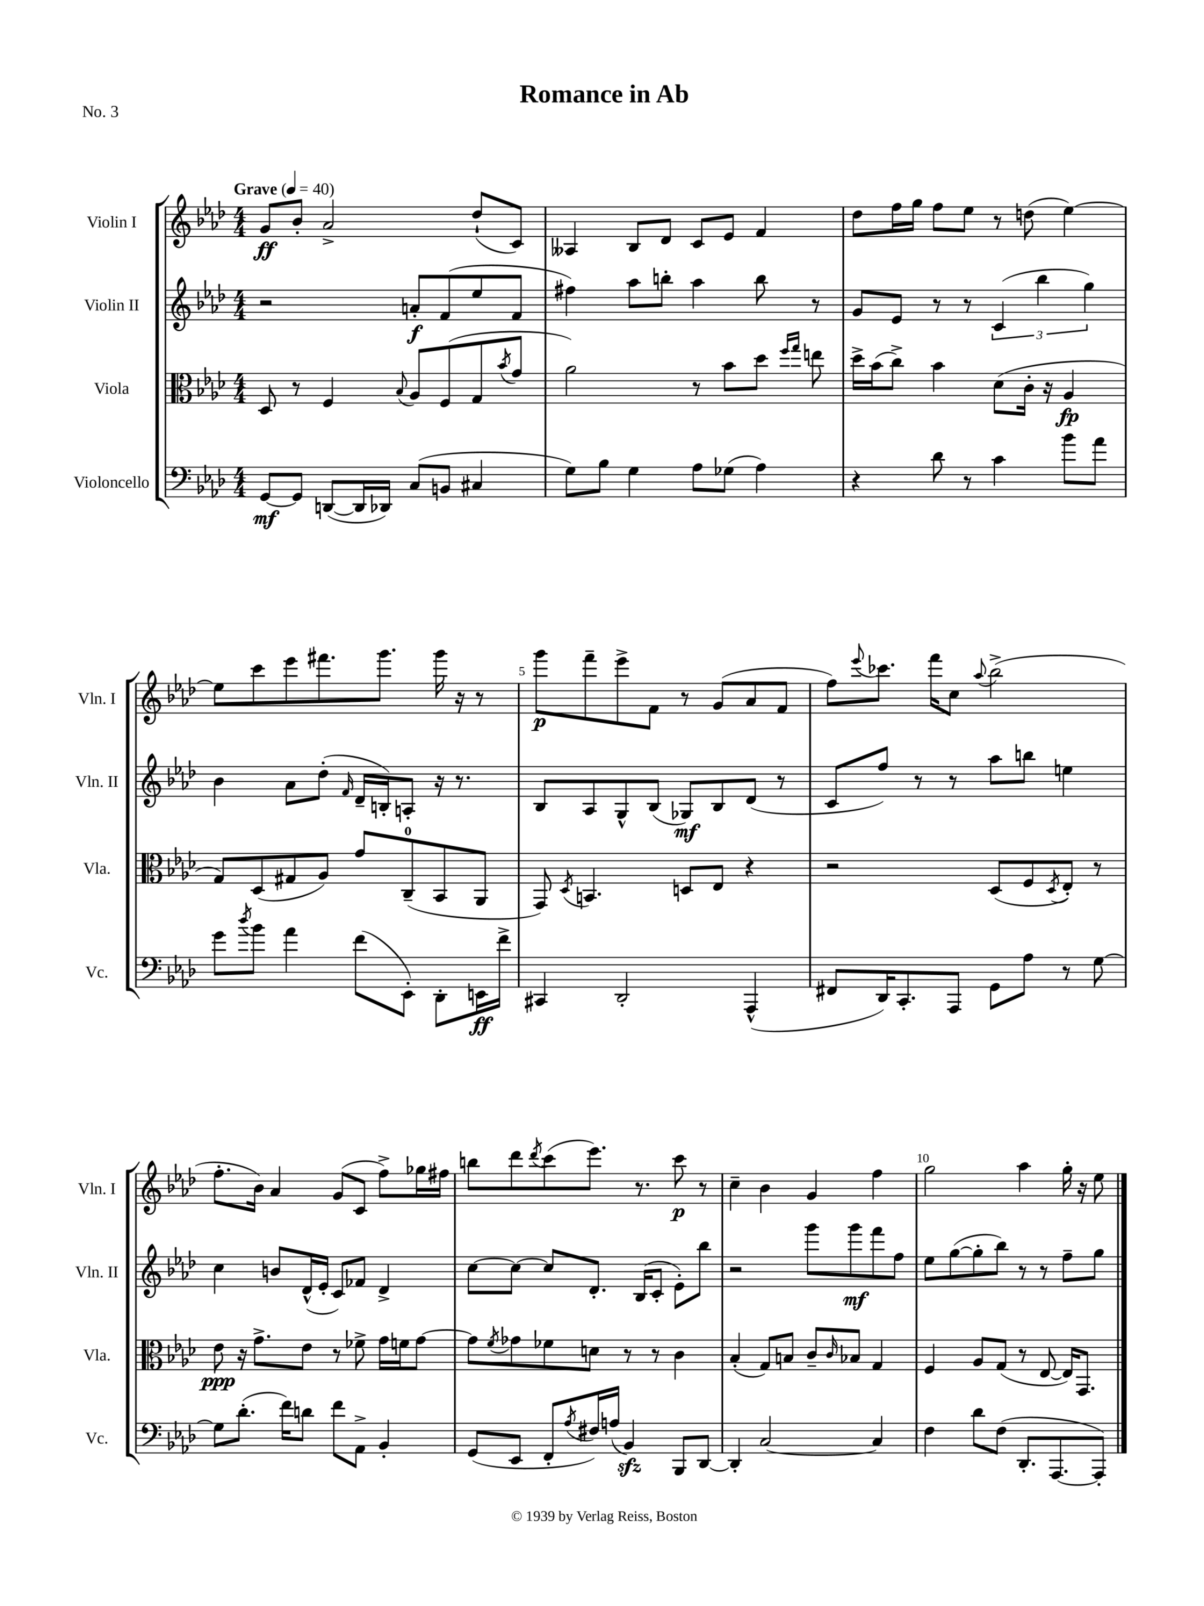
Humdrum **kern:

**kern	**dynam	**kern	**dynam	**kern	**dynam	**kern	**dynam
*part4	*part4	*part3	*part3	*part2	*part2	*part1	*part1
*staff4	*staff4	*staff3	*staff3	*staff2	*staff2	*staff1	*staff1
*I"Violoncello	*	*I"Viola	*	*I"Violin II	*	*I"Violin I	*
*I'Vc.	*	*I'Vla.	*	*I'Vln. II	*	*I'Vln. I	*
*clefF4	*	*clefC3	*	*clefG2	*	*clefG2	*
*k[b-e-a-d-]	*	*k[b-e-a-d-]	*	*k[b-e-a-d-]	*	*k[b-e-a-d-]	*
*M4/4	*	*M4/4	*	*M4/4	*	*M4/4	*
*MM40	*	*MM40	*	*MM40	*	*MM40	*
=1	=1	=1	=1	=1	=1	=1	=1
!	!	!	!	!	!	!LO:TX:a:B:t=Grave	!
[8GG/L	mf	8D-/	.	2r	.	8g/L	ff
8GG/J]	.	8r	.	.	.	8b-'/J	.
([8DDn/L	.	4F/	.	.	.	2a-^/	.
16DD/L]	.	.	.	.	.	.	.
16DD-X/JJ)	.	.	.	.	.	.	.
.	.	8qqB-/	.	.	.	.	.
(8C/L	.	8A-/L	.	8an'/L	f	.	.
8BBn/J	.	(8F/	.	(8f/	.	.	.
4C#X/	.	8G/	.	8ee-/	.	(8dd-`/L	.
.	.	8qb-/	.	.	.	.	.
.	.	8g/J	.	8f/J	.	8c/J)	.
=2	=2	=2	=2	=2	=2	=2	=2
8G\L)	.	2a-\)	.	4ff#X\)	.	4A--X/	.
8B-\J	.	.	.	.	.	.	.
4G\	.	.	.	8aa-\L	.	8B-/L	.
.	.	.	.	8bbn'\J	.	8d-/J	.
8A-\L	.	8r	.	4aa-\	.	8c/L	.
(8G-X\J	.	8b-\L	.	.	.	8e-/J	.
4A-\)	.	8dd-\J	.	8bb\	.	4f/	.
.	.	16qqff/LL	.	.	.	.	.
.	.	16qqgg/JJ	.	.	.	.	.
.	.	8een\	.	8r	.	.	.
=3	=3	=3	=3	=3	=3	=3	=3
4r	.	16dd-^\LL	.	8g/L	.	8dd-\L	.
.	.	(16b-\J	.	.	.	.	.
.	.	8cc^\J)	.	8e-/J	.	16ff\L	.
.	.	.	.	.	.	16gg\JJ	.
8d-\	.	4b-\	.	8r	.	8ff\L	.
8r	.	.	.	8r	.	8ee-\J	.
4c\	.	(8d-\L	.	(6c/	.	8r	.
.	.	16c'\Jk	.	.	.	(8ddn\	.
.	.	.	.	6bb-\	.	.	.
.	.	16r	.	.	.	.	.
8b-\L	.	4A-/	fp	.	.	[4ee-\)	.
.	.	.	.	6gg\)	.	.	.
8a-\J	.	.	.	.	.	.	.
!!LO:LB:g=z
=4	=4	=4	=4	=4	=4	=4	=4
8g\L	.	8G/L)	.	4b-\	.	8ee-\L]	.
8qdd-/	.	.	.	.	.	.	.
8b-\J	.	(8D-/	.	.	.	8ccc\	.
4a-\	.	8G#X/	.	8a-\L	.	8eee-\	.
.	.	8A-/J)	.	(8dd-'\J	.	8.fff#X\	.
.	.	.	.	16qqf/	.	.	.
(8f\L	.	8g/L	.	16d-~/LL	.	.	.
.	.	.	.	16Bn'/J)	.	8.ggg\J	.
8EE-'\J)	.	(8C~/	.	8An'/J	.	.	.
8DD-'\L	.	8BB-/	.	16r	.	16ggg\	.
.	.	.	.	8.r	.	16r	.
16EEn\L	ff	8AA-/J	.	.	.	8r	.
16f^\JJ	.	.	.	.	.	.	.
=5	=5	=5	=5	=5	=5	=5	=5
4CC#X/	.	8GG/)	.	8B-/L	.	8ggg\L	p
.	.	8qD-/	.	.	.	.	.
.	.	4.BBn/	.	8A-/	.	8fff~\	.
2DD-'/	.	.	.	8G^^/	.	8eee-^\	.
.	.	.	.	(8B-/J	.	8f\J	.
.	.	8Dn/L	.	8G-X/L)	mf	8r	.
.	.	8E-/J	.	8B-/	.	(8g/L	.
(4AAA-^^/	.	4r	.	(8d-/J	.	8a-/	.
.	.	.	.	8r	.	8f/J	.
=6	=6	=6	=6	=6	=6	=6	=6
8FF#X/L	.	2r	.	8c/L	.	8ff\L)	.
.	.	.	.	.	.	8qqeee-/	.
16DD-/K)	.	.	.	8ff/J)	.	8.ccc-X\J	.
8.CC'/	.	.	.	.	.	.	.
.	.	.	.	8r	.	.	.
.	.	.	.	.	.	16fff\KL	.
8AAA-/J	.	.	.	8r	.	8cc\J	.
.	.	.	.	.	.	8qqaa-/	.
8GG\L	.	(8D-/L	.	8aa-\L	.	(2bb-^\	.
8A-\J	.	8F/	.	8bbn\J	.	.	.
.	.	8qD-/	.	.	.	.	.
8r	.	8E-'/J)	.	4een\	.	.	.
[8G\	.	8r	.	.	.	.	.
!!LO:LB:g=z
=7	=7	=7	=7	=7	=7	=7	=7
8G\L]	.	8e-\	ppp	4cc\	.	8.ff'\L	.
(8.d-'\J	.	16r	.	.	.	.	.
.	.	8.g^\L	.	.	.	16b-\Jk)	.
.	.	.	.	8bn/L	.	4a-/	.
16f\KL)	.	.	.	.	.	.	.
8dn\J	.	8e-\J	.	(16d-^^/L	.	.	.
.	.	.	.	16e-'/JJ	.	.	.
8f\L	.	8r	.	8c/L)	.	(8g/L	.
8AA-^\J	.	8f-X^\	.	8f-X/J	.	8c/J	.
4BB-'/	.	16g\LL	.	4d-^/	.	8ff^\L)	.
.	.	16fn\J	.	.	.	.	.
.	.	[8g\J	.	.	.	16gg-X\L	.
.	.	.	.	.	.	16ff#X\JJ	.
=8	=8	=8	=8	=8	=8	=8	=8
(8GG/L	.	8g\L]	.	[8cc\L	.	8bbn\L	.
.	.	8qf/	.	.	.	.	.
8EE-/J	.	8g-X\	.	8cc\J_	.	8ddd-\	.
.	.	.	.	.	.	8qddd-/	.
8FF'/L	.	8f-X\	.	8cc/L]	.	(8ccc\	.
8qA-/	.	.	.	.	.	.	.
16F#X/L)	.	8dn\J	.	8.d-'/J	.	8.eee-\J)	.
(16An/JJ	.	.	.	.	.	.	.
4BB-zz/)	.	8r	.	.	.	.	.
.	.	.	.	(16B-/KL	.	8.r	.
.	.	8r	.	8c'/J	.	.	.
8BBB-/L	.	4c\	.	8e-'\L)	.	8ccc\	p
[8DD-/J	.	.	.	8bb-\J	.	8r	.
=9	=9	=9	=9	=9	=9	=9	=9
4DD-'/]	.	(4B-'/	.	2r	.	4cc~\	.
[2C/	.	8G/L)	.	.	.	4b-\	.
.	.	8Bn/J	.	.	.	.	.
.	.	8c~/L	.	8ggg\L	.	4g/	.
.	.	16qqc/	.	.	.	.	.
.	.	8B-X/J	.	8ggg\	mf	.	.
4C/]	.	4G/	.	8fff\	.	4ff\	.
.	.	.	.	8ff\J	.	.	.
=10	=10	=10	=10	=10	=10	=10	=10
4F\	.	4F/	.	8ee-\L	.	2gg\	.
.	.	.	.	([8gg\	.	.	.
8d-\L	.	8A-/L	.	8gg'\]	.	.	.
(8F\J	.	(8G/J	.	8bb-\J)	.	.	.
8.DD-'/L	.	8r	.	8r	.	4aa-\	.
.	.	[8E-/	.	8r	.	.	.
[8.AAA-/	.	.	.	.	.	.	.
.	.	16E-/KL])	.	8ff~\L	.	16gg'\	.
.	.	8.GG/J	.	.	.	16r	.
8AAA-'/J])	.	.	.	8gg\J	.	8ee-\	.
==	==	==	==	==	==	==	==
*-	*-	*-	*-	*-	*-	*-	*-
